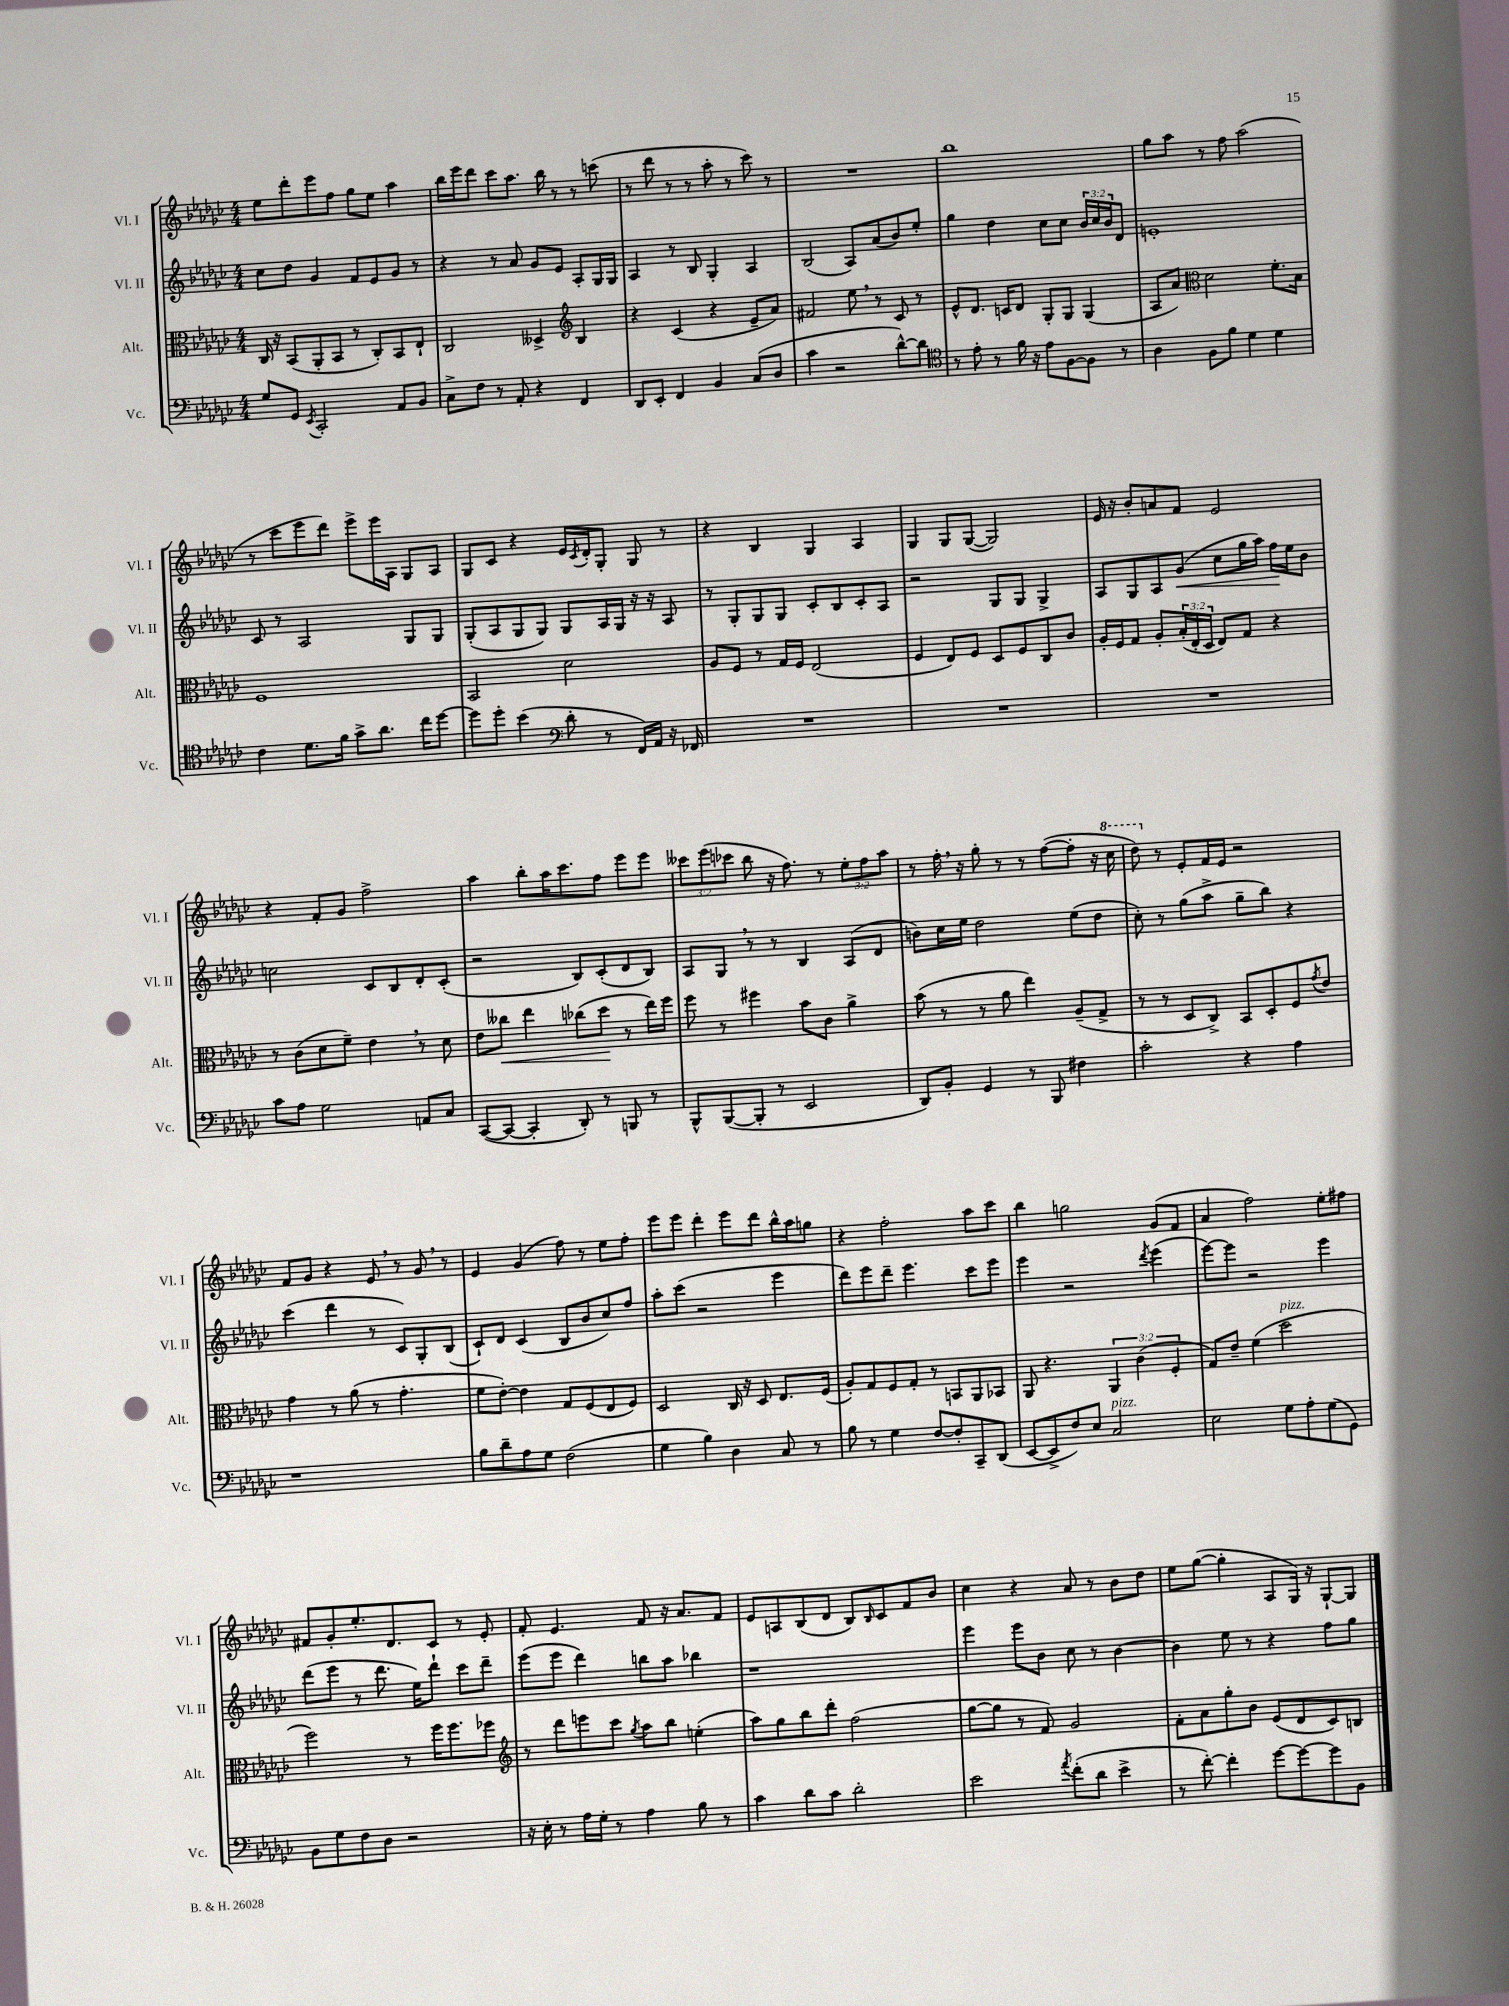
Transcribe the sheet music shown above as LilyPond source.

<<
\new StaffGroup <<
\new Staff = "s0" \with { instrumentName = "Vl. I" shortInstrumentName = "Vl. I" } {
    \clef treble \key ges \major \numericTimeSignature \time 4/4 \override Staff.TupletNumber.text = #tuplet-number::calc-fraction-text
    ees''8 des'''8-. ees'''8 f''8 ges''8 ees''8 aes''4 |
    bes''16 ees'''16 des'''8 ces'''8 aes''8. bes''16 r8 r8 c'''8( |
    r8 des'''8 r8 r8 aes''8-. r8 ces'''8) r8 |
    R1 |
    bes''1 |
    ges''8 aes''8 r8 f''8 aes''2( |
    r8 ces'''8 ees'''8 des'''8) ees'''8-> ees'''16 aes16 ges8 aes8 |
    ges8 ces'8 r4 ees'16 \acciaccatura { ces'8 } des'16-. ges8-. ges8 r8 |
    r4 bes4 ges4 aes4 |
    ges4 ges8 ges8~( ges2) |
    ees'16 r16 bes'8-. a'8 f'8 ees'2 |
    r4 f'8-. ges'8 f''2-> |
    aes''4 bes''8-. aes''16 ces'''8. f''8 ees'''8 ees'''8 |
    \tuplet 3/2 { ceses'''8 ees'''8( ces'''8 } bes''8 r16 f''8.) r8 \tuplet 3/2 { ees''8-. f''8 aes''8 } |
    r8 f''16-. \breathe r16 ges''8-. r8 r8 f''8~( f''8-. r16 \ottava #1 ces'''16 |
    des'''8) \ottava #0 r8 ees'8-. f'16 ees'16 r2 |
    f'8 ges'8 r4 ees'8 \breathe r8 ges'8 \breathe r8 |
    ees'4 ges'4( f''8) r8 ees''8 f''8-. |
    ees'''8 ees'''8 des'''4-. ees'''8 des'''8 bes''16-^ aes''16 g''8 |
    r4 f''2-. aes''8 ces'''8 |
    bes''4 g''2 ges'8( f'8 |
    aes'4 f''2) ees''8-. fis''8 |
    fis'8 ges'8-. ees''8.-. des'8. ces'8 r8 ees'8-. |
    f'8-. ees'4. f'8 r16 aes'8. f'8 |
    ees'8 a8 bes8( des'8 bes8) \grace { bes16 } ces'8 f'8 bes'8 |
    ces''4 r4 aes'8 r8 bes'8 des''8 |
    ees''8 ges''8~( ges''4-. aes8 ges16) r16 ges8~-! ges8 \bar "|." |
}
\new Staff = "s1" \with { instrumentName = "Vl. II" shortInstrumentName = "Vl. II" } {
    \clef treble \key ges \major \numericTimeSignature \time 4/4 \override Staff.TupletNumber.text = #tuplet-number::calc-fraction-text
    ces''8 des''8 ges'4 f'8 ees'8 ges'8 r8 |
    r4 r8 aes'8 ges'8 ees'8 aes8-. ges16 ges16 |
    aes4 r8 bes8 ges4-. aes4 |
    bes2( aes8) aes'8( bes'8) ees''8-. |
    ges''4 des''4 ces''8 ces''8 \tuplet 3/2 { bes'16 ces''16 bes'16 } des'8 |
    e'1-. |
    ces'8 r8 aes2 ges8 ges8 |
    ges8-.( aes8 ges8 ges8) ges8 aes16 ges16 r16 r16 aes8 |
    r8 ges8-. ges8 ges8 ces'8-. bes8 ces'8-. aes8 |
    r2 ges8 ges8 ges4-> |
    aes8 ges8 aes8 ges'8\<( ces''8 ges''16 aes''16) f''16\! ees''16 bes'8 |
    c''2 ces'8 bes8 des'8-. ces'8-.( |
    r2 bes8) ces'8-.( des'8 bes8) |
    aes8 ges8 \breathe r8 r8 bes4 aes8( des'8 |
    b'8) ces''16 ees''16 des''2 ees''8( des''8 |
    ces''8-.) r8 ges''8( aes''8-> ges''8-- bes''8) r4 |
    ces'''4( des'''4 r8 ces'8) ges8-. bes8( |
    ces'8-!) des'8 ces'4( bes8 bes'8 ces''8) f''8 |
    aes''8-. ces'''8( r2 ees'''4 |
    des'''8) ees'''8 des'''8-- ees'''4. ces'''8 ees'''8 |
    ees'''4 r2 \acciaccatura { des'''8 } ees'''4( |
    ees'''8~) ees'''8 r2 ees'''4 |
    des'''8( ees'''8 r8 des'''8. ees''16) des'''8-! ces'''8 des'''8-- |
    ees'''8( ees'''8 des'''4) b''8 aes''8 bes''4 |
    r1 |
    ees'''4 ees'''8 bes'8 ces''8 r8 bes'4~ |
    bes'4 ees''8 r8 r4 f''8 ges''8 \bar "|." |
}
\new Staff = "s2" \with { instrumentName = "Alt." shortInstrumentName = "Alt." } {
    \clef alto \key ges \major \numericTimeSignature \time 4/4 \override Staff.TupletNumber.text = #tuplet-number::calc-fraction-text
    ces16 r16 bes,8( aes,8-. bes,8 r8 ces8-.) bes,8 ees8-! |
    ces2 deses4-> \clef treble bes4 |
    r4 ces'4( r4 ees'8-- aes'8) |
    fis'2 ees''8 \breathe r8 ces'8 r8 |
    ees'8-^ des'8. c'16 des'8 ges8-. ges8 ges4( |
    aes8 aes'8) \clef alto des'2 f'8.-. bes16 |
    f1 |
    bes,2 des'2 |
    aes8 f8 r8 ges16 f16 ees2( |
    f4 ees8) f8 des8 f8 ces8 ces'8 |
    aes16-. f16 ges8 aes8-. \tuplet 3/2 { bes16-.( ees16-. des16 } ees8) ges8 r4 |
    r8 ces'8( des'8 f'8--) ees'4 \breathe r8 des'8 |
    ees'8 ceses''8\< ees''4 ces''8( des''8\! r8 ees''16) f''16 |
    f''8 r8 fis''4 bes'8 ces'8 aes'4-> |
    bes'8( r8 r8 aes'8 ees''4) aes8--( ges8-> |
    r8 r8 des8 ces8->) bes,8 des8-. f8 \acciaccatura { ges'8 } ees'8 |
    ges'4 r8 aes'8( r8 ges'4.-. |
    f'8 ees'8~-.) ees'4 ges8 f8( ees8 f8) |
    des2 ces16 r16 des8 ees8. f16( |
    aes8-.) ges8 f8 ges8-. r8 b,8 aes,8 bes,8 |
    aes,8 r4. \tuplet 3/2 { aes,4 ces'4( f4-. } |
    ges8) ees'8-- f'4( des''2^\markup { \italic "pizz." } |
    f''2) r8 f''16 f''8. fes''8 |
    \clef treble r8 des'''8 e'''8 ces'''8 \acciaccatura { ges''8 } aes''8 bes''8 e''4-.( |
    aes''8) ges''8 bes''8 des'''8-. f''2( |
    ges''8~ ges''8 r8 f'8) ges'2 |
    f'8-. aes'8 ges''8-. bes'8 ees'8( des'8 ces'8) b8 \bar "|." |
}
\new Staff = "s3" \with { instrumentName = "Vc." shortInstrumentName = "Vc." } {
    \clef bass \key ges \major \numericTimeSignature \time 4/4
    ges8 ges,8 \acciaccatura { ees,8 } ces,2-. aes,8 bes,8 |
    ces8-> f8 r8 aes,8-. r4 f,4 |
    des,8 ees,8-. f,4 bes,4 ces8( des8 |
    ces'4 r2 des'8~-^) des'8 |
    \clef tenor r8 ees'8-. r8 f'16 r16 ees'8 f8~ f8 r8 |
    aes4 f8 f'8 des'4 des'4 |
    ces'4 des'8. f'16 ges'8-> aes'8. ces''16 des''8~ |
    des''8 des''8-. bes'4( \clef bass des'8-. r8 f,16) aes,16 r16 fes,16 |
    R1 |
    R1 |
    R1 |
    ces'8 aes8 ges2 a,8 ces8 |
    ces,8~( ces,8~ ces,4-. des,8-.) r8 b,,8 r8 |
    bes,,8-^ bes,,8~( bes,,8-. r8 ees,2 |
    des,8) bes,8-. ges,4 r8 bes,,8 fis4 |
    ces'2-. r4 aes4 |
    r1 |
    bes8 des'8-- aes8 ges8 f2( |
    ges4 bes4) des4 ces8 r8 |
    bes8 r8 ges4 f8~ f8-. ces,8-- des,8( |
    ees,8~ ees,8-> f8) ees8 ces2^\markup { \italic "pizz." } |
    ees2 ges8 aes8-. ges8( ges,8) |
    bes,8 ges8 f8 des8 r2 |
    r16 ees16-. r8 aes16 ges16-. r8 aes4 bes8 r8 |
    ces'4 des'8 ces'8 des'2-. |
    ees'2 \acciaccatura { aes'8 } f'8-.( des'8 ees'4-> |
    r8 f'8~-.) f'4-. ges'8~ ges'8~ ges'8 bes,8 \bar "|." |
}
>>
>>
\layout { \context { \Score \remove "Bar_number_engraver" } }
